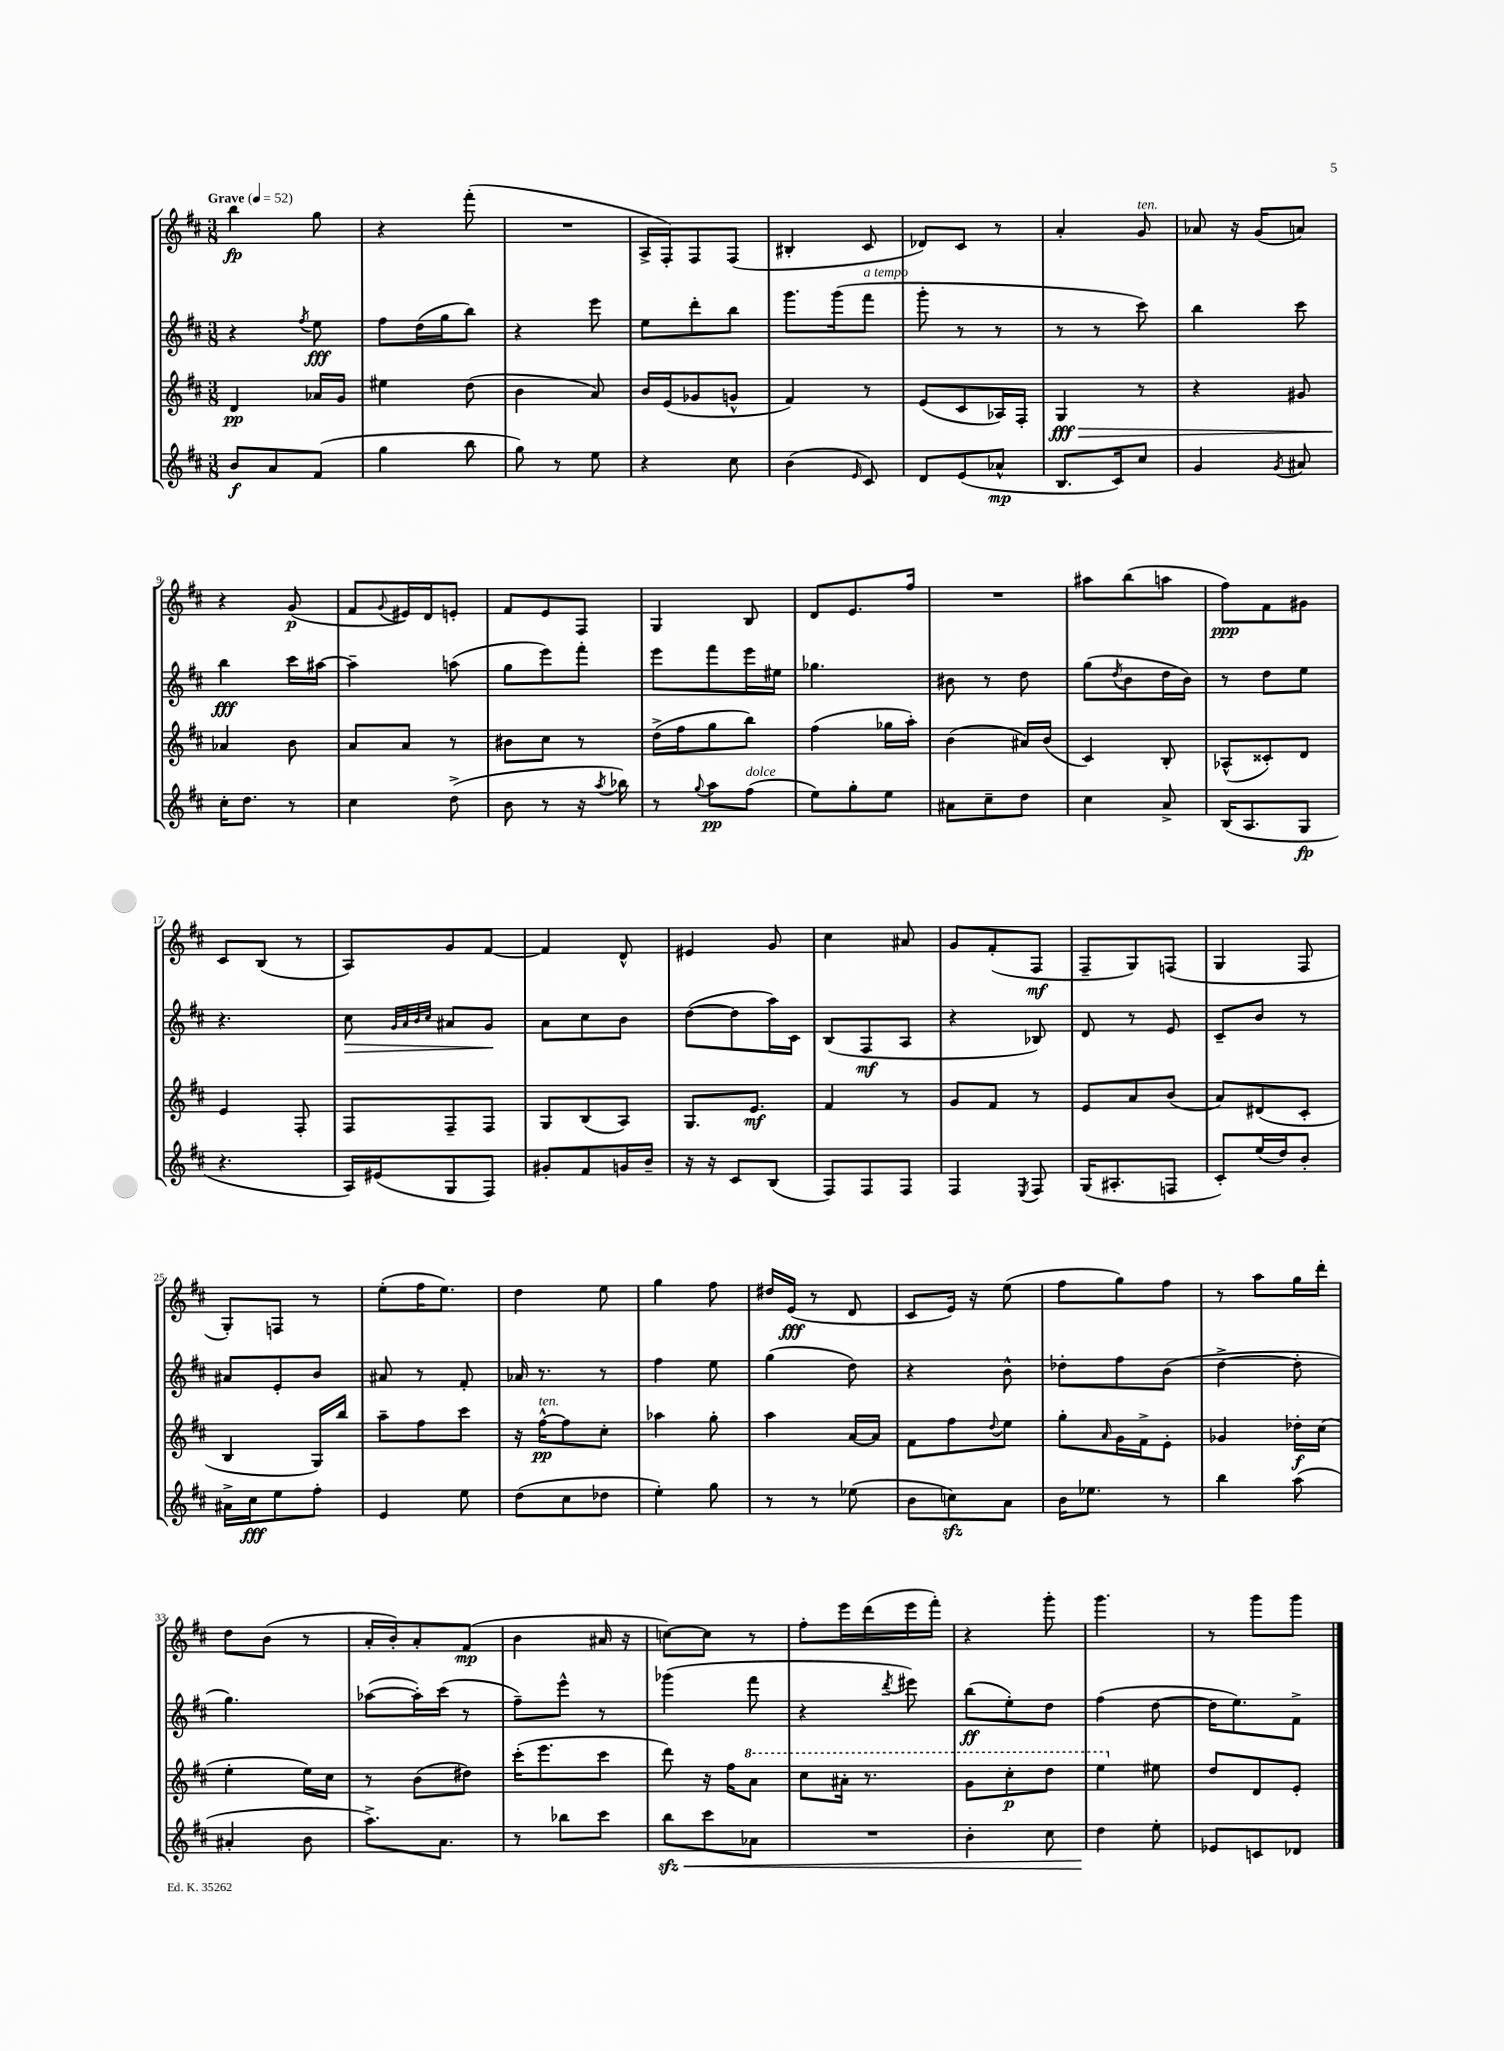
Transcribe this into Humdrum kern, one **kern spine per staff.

**kern	**dynam	**kern	**dynam	**kern	**dynam	**kern	**dynam
*part4	*part4	*part3	*part3	*part2	*part2	*part1	*part1
*staff4	*staff4	*staff3	*staff3	*staff2	*staff2	*staff1	*staff1
*clefG2	*	*clefG2	*	*clefG2	*	*clefG2	*
*k[f#c#]	*	*k[f#c#]	*	*k[f#c#]	*	*k[f#c#]	*
*M3/8	*	*M3/8	*	*M3/8	*	*M3/8	*
*MM52	*	*MM52	*	*MM52	*	*MM52	*
=1	=1	=1	=1	=1	=1	=1	=1
!	!	!	!	!	!	!LO:TX:a:B:t=Grave	!
8b/L	f	4d/	pp	4r	.	4bb\	fp
8a/	.	.	.	.	.	.	.
.	.	.	.	8qff#/	.	.	.
(8f#/J	.	16a-X/LL	.	8ee\	fff	8gg\	.
.	.	16g/JJ	.	.	.	.	.
=2	=2	=2	=2	=2	=2	=2	=2
4gg\	.	4ee#X\	.	8ff#\L	.	4r	.
.	.	.	.	(16dd\L	.	.	.
.	.	.	.	16gg\J	.	.	.
8bb\	.	(8dd\	.	8bb\J)	.	(8fff#'\	.
=3	=3	=3	=3	=3	=3	=3	=3
8gg\)	.	4b\	.	4r	.	4.r	.
8r	.	.	.	.	.	.	.
8ee\	.	8a/)	.	8eee\	.	.	.
=4	=4	=4	=4	=4	=4	=4	=4
4r	.	16b/LL	.	8ee\L	.	16A^/LL	.
.	.	(16e/J	.	.	.	16F#'/J)	.
.	.	8g-X/	.	8ddd'\	.	8F#/	.
8cc#\	.	8gn^^/J	.	8bb\J	.	(8F#/J	.
=5	=5	=5	=5	=5	=5	=5	=5
(4b\	.	4f#/)	.	8.ggg\L	.	4B#X'/	.
.	.	.	.	(16ggg\k	.	.	.
16qqe/	.	.	.	.	.	.	.
!	!	!	!	!LO:TX:a:i:t=a tempo	!	!	!
8c#/)	.	8r	.	8fff#\J	.	8c#/	.
=6	=6	=6	=6	=6	=6	=6	=6
8d/L	.	(8e/L	.	8ggg'\	.	8d-X/L)	.
(8e/	.	8c#/	.	8r	.	8c#/J	.
8a-X^^/J	mp	16A-X/L)	.	8r	.	8r	.
.	.	16F#'/JJ	.	.	.	.	.
=7	=7	=7	=7	=7	=7	=7	=7
!	!	!	!LO:HP:b	!	!	!	!
8.B/L	.	4G/	> fff	8r	.	4a'/	.
.	.	.	.	8r	.	.	.
16c#/k)	.	.	.	.	.	.	.
!	!	!	!	!	!	!LO:TX:a:i:t=ten.	!
8cc#/J	.	8r	.	8ccc#\)	.	8g/	.
=8	=8	=8	=8	=8	=8	=8	=8
4g/	.	4r	.	4bb\	.	8a-X/	.
.	.	.	.	.	.	16r	.
.	.	.	.	.	.	(16g/KL	.
8qg/	.	.	.	.	.	.	.
8a#X/	.	8g#X/	.	8ccc#\	.	8an/J)	.
!!LO:LB:g=z
=9	=9	=9	=9	=9	=9	=9	=9
16cc#'\KL	.	4a-X/	.	4bb\	fff	4r	.
8.dd\J	.	.	.	.	.	.	.
8r	.	8b\	]	16ccc#\LL	.	(8g/	p
.	.	.	.	[16aa#X\JJ	.	.	.
=10	=10	=10	=10	=10	=10	=10	=10
4cc#\	.	8a/L	.	4aa#~\]	.	8f#/L	.
.	.	.	.	.	.	8qqg/	.
.	.	8a/J	.	.	.	16e#X/L)	.
.	.	.	.	.	.	16d/J	.
(8dd^\	.	8r	.	(8aan\	.	8en'/J	.
=11	=11	=11	=11	=11	=11	=11	=11
8b\	.	8b#X\L	.	8gg\L	.	8f#/L	.
8r	.	8cc#\J	.	8eee\)	.	8e/	.
16r	.	8r	.	8fff#'\J	.	8F#/J	.
8qaa/	.	.	.	.	.	.	.
16bb-X\)	.	.	.	.	.	.	.
=12	=12	=12	=12	=12	=12	=12	=12
8r	.	(16dd^\LL	.	8eee\L	.	4G/	.
.	.	16ff#\J	.	.	.	.	.
8qqgg/	.	.	.	.	.	.	.
8aa\L	pp	8gg\	.	8fff#\	.	.	.
!LO:TX:a:i:t=dolce	!	!	!	!	!	!	!
(8ff#\J	.	8bb\J)	.	16eee\L	.	8B/	.
.	.	.	.	16ee#X\JJ	.	.	.
=13	=13	=13	=13	=13	=13	=13	=13
8ee\L)	.	(4ff#\	.	4.gg-X\	.	8d/L	.
8gg'\	.	.	.	.	.	8.e/	.
8ee\J	.	16gg-X\LL	.	.	.	.	.
.	.	16aa'\JJ)	.	.	.	16ff#/Jk	.
=14	=14	=14	=14	=14	=14	=14	=14
8a#X\L	.	(4b\	.	8b#X\	.	4.r	.
8cc#~\	.	.	.	8r	.	.	.
8dd\J	.	16a#X/LL)	.	8dd\	.	.	.
.	.	(16b/JJ	.	.	.	.	.
=15	=15	=15	=15	=15	=15	=15	=15
4cc#\	.	4c#/)	.	(8gg\L	.	8aa#X\L	.
.	.	.	.	8qdd/	.	.	.
.	.	.	.	8b\	.	(8bb\	.
8a^/	.	8B'/	.	16dd\L	.	8aan\J	.
.	.	.	.	16b\JJ)	.	.	.
=16	=16	=16	=16	=16	=16	=16	=16
(16B/KL	.	(8A-X^^/L	.	8r	.	8ff#\L)	ppp
8.A/	.	.	.	.	.	.	.
.	.	8c##X'/)	.	8dd\L	.	8f#\	.
8G/J	fp	8d/J	.	8ee\J	.	8g#X\J	.
!!LO:LB:g=z
=17	=17	=17	=17	=17	=17	=17	=17
4.r	.	4e/	.	4.r	.	8c#/L	.
.	.	.	.	.	.	(8B/J	.
.	.	8F#'/	.	.	.	8r	.
=18	=18	=18	=18	=18	=18	=18	=18
!	!	!	!	!	!LO:HP:b	!	!
16A/LL)	.	8F#/L	.	8cc#\	>	8A/L)	.
(16e#X/J	.	.	.	.	.	.	.
.	.	.	.	32qqg/LLL	.	.	.
.	.	.	.	32qqa/	.	.	.
.	.	.	.	32qqb/	.	.	.
.	.	.	.	32qqcc#/JJJ	.	.	.
8G/	.	8F#~/	.	8a#X/L	.	8g/	.
8F#/J)	.	8F#/J	.	8g/J	.	[8f#/J	.
.	.	.	.	.	]	.	.
=19	=19	=19	=19	=19	=19	=19	=19
8g#X'/L	.	8G/L	.	8a\L	.	4f#/]	.
8f#/	.	(8B/	.	8cc#\	.	.	.
16gn/L	.	8A/J)	.	8b\J	.	8d^^/	.
16b~/JJ	.	.	.	.	.	.	.
=20	=20	=20	=20	=20	=20	=20	=20
16r	.	8.G/L	.	([8dd\L	.	4e#X/	.
16r	.	.	.	.	.	.	.
8c#/L	.	.	.	8dd\]	.	.	.
.	.	8.e/J	mf	.	.	.	.
(8B/J	.	.	.	16aa\L)	.	8g/	.
.	.	.	.	16c#\JJ	.	.	.
=21	=21	=21	=21	=21	=21	=21	=21
8F#/L)	.	4f#/	.	(8B/L	.	4cc#\	.
8F#/	.	.	.	8F#/	mf	.	.
8F#/J	.	8r	.	8A/J	.	8a#X/	.
=22	=22	=22	=22	=22	=22	=22	=22
4F#/	.	8g/L	.	4r	.	8g/L	.
.	.	8f#/J	.	.	.	(8f#'/	.
8qE/	.	.	.	.	.	.	.
8F#/	.	8r	.	8B-X/)	.	8F#/J	mf
=23	=23	=23	=23	=23	=23	=23	=23
(16G/KL	.	8e/L	.	8d/	.	8F#~/L	.
8.A#X'/	.	.	.	.	.	.	.
.	.	8a/	.	8r	.	8G/)	.
8Fn/J	.	(8b/J	.	8e/	.	(8Fn/J	.
=24	=24	=24	=24	=24	=24	=24	=24
8c#'/L)	.	8a/L)	.	8c#~/L	.	4G/	.
(16ee/L	.	(8d#X/	.	8b/J	.	.	.
16dd/J)	.	.	.	.	.	.	.
8b'/J	.	8c#'/J	.	8r	.	8F#/	.
!!LO:LB:g=z
=25	=25	=25	=25	=25	=25	=25	=25
16a#X^\LL	.	4B/	.	8a#X/L	.	8G'/L)	.
16cc#\J	fff	.	.	.	.	.	.
8ee\	.	.	.	8e'/	.	8Fn/J	.
8ff#'\J	.	16G/LL)	.	8b/J	.	8r	.
.	.	16bb/JJ	.	.	.	.	.
=26	=26	=26	=26	=26	=26	=26	=26
4e/	.	8aa~\L	.	8a#X/	.	(8ee'\L	.
.	.	8ff#\	.	8r	.	16ff#\K	.
.	.	.	.	.	.	8.ee\J)	.
8ee\	.	8ccc#\J	.	8f#'/	.	.	.
=27	=27	=27	=27	=27	=27	=27	=27
(8dd\L	.	16r	.	16a-X/	.	4dd\	.
!	!	!LO:TX:a:i:t=ten.	!	!	!	!	!
.	.	[16ff#^^\KL	pp	8.r	.	.	.
8cc#\	.	8ff#\]	.	.	.	.	.
8dd-X\J	.	8cc#'\J	.	8r	.	8ee\	.
=28	=28	=28	=28	=28	=28	=28	=28
4ee'\)	.	4aa-X\	.	4ff#\	.	4gg\	.
8gg\	.	8gg'\	.	8ee\	.	8ff#\	.
=29	=29	=29	=29	=29	=29	=29	=29
8r	.	4aa\	.	(4gg\	.	16dd#X/LL	.
.	.	.	.	.	.	(16e/JJ	fff
8r	.	.	.	.	.	8r	.
(8ee-X\	.	[16a/LL	.	8dd\)	.	8d/	.
.	.	16a/JJ]	.	.	.	.	.
=30	=30	=30	=30	=30	=30	=30	=30
8b\L	.	8f#\L	.	4r	.	8c#/L	.
8ccnzz\)	.	8ff#\	.	.	.	16e/Jk)	.
.	.	.	.	.	.	16r	.
.	.	8qqdd/	.	.	.	.	.
8a\J	.	8ee\J	.	8b^^\	.	(8ee\	.
=31	=31	=31	=31	=31	=31	=31	=31
16b\KL	.	8gg'\L	.	8dd-X'\L	.	8ff#\L	.
8.ee-X\J	.	.	.	.	.	.	.
.	.	16qqa/	.	.	.	.	.
.	.	16g\L	.	8ff#\	.	8gg\)	.
.	.	16f#^\J	.	.	.	.	.
8r	.	8e'\J	.	(8b\J	.	8ff#\J	.
=32	=32	=32	=32	=32	=32	=32	=32
4bb\	.	4g-X/	.	[4dd^\	.	8r	.
.	.	.	.	.	.	8aa\L	.
(8aa\	.	16dd-X'\LL	f	8dd'\]	.	16gg\L	.
.	.	(16cc#\JJ	.	.	.	16ddd'\JJ	.
!!LO:LB:g=z
=33	=33	=33	=33	=33	=33	=33	=33
4a#X'/	.	4ee'\	.	4.gg\)	.	8dd\L	.
.	.	.	.	.	.	(8b\J	.
8b\	.	16ee\LL)	.	.	.	8r	.
.	.	16cc#\JJ	.	.	.	.	.
=34	=34	=34	=34	=34	=34	=34	=34
8.aa^\L)	.	8r	.	([8aa-X\L	.	16a'/LL	.
.	.	.	.	.	.	16b'/J)	.
.	.	(8b\L	.	16aa-'\L])	.	8a'/	.
8.a\J	.	.	.	(16ccc#\JJ	.	.	.
.	.	8dd#X\J)	.	8r	.	(8f#/J	mp
=35	=35	=35	=35	=35	=35	=35	=35
8r	.	(16ccc#'\KL	.	8ff#~\L)	.	4b\	.
.	.	8.eee\	.	.	.	.	.
8bb-X\L	.	.	.	8eee^^\J	.	.	.
8ccc#\J	.	8ccc#\J	.	8r	.	16a#X/	.
.	.	.	.	.	.	16r	.
=36	=36	=36	=36	=36	=36	=36	=36
!	!LO:HP:b	!	!	!	!	!	!
8bbzz\L	<	8ddd\)	.	(4ggg-X\	.	[8ccn\L)	.
8ccc#\	.	16r	.	.	.	8cc\J]	.
.	.	16ff#\KL	.	.	.	.	.
*	*	*8va	*	*	*	*	*
8a-X\J	.	8aa\J	.	8fff#\	.	8r	.
=37	=37	=37	=37	=37	=37	=37	=37
4.r	.	8ccc#\L	.	4r	.	8ff#'\L	.
.	.	16aa#X'\Jk	.	.	.	16eee\L	.
.	.	8.r	.	.	.	(16ddd\	.
.	.	.	.	8qddd/	.	.	.
.	.	.	.	8eee#X\)	.	16eee\	.
.	.	.	.	.	.	16fff#'\JJ)	.
=38	=38	=38	=38	=38	=38	=38	=38
4b'\	.	8gg\L	.	(8bb\L	ff	4r	.
.	.	8ccc#'\	p	8ee'\)	.	.	.
8cc#\	.	8ddd\J	.	8dd\J	.	8ggg'\	.
=39	=39	=39	=39	=39	=39	=39	=39
4dd\	.	4eee\	.	(4ff#\	.	4.ggg\	.
*	*	*X8va	*	*	*	*	*
8ee'\	[	8ee#X\	.	[8dd\	.	.	.
=40	=40	=40	=40	=40	=40	=40	=40
8e-X/L	.	8dd/L	.	16dd\KL]	.	8r	.
.	.	.	.	8.ee\)	.	.	.
8cn/	.	8d/	.	.	.	8ggg\L	.
8d-X/J	.	8e'/J	.	8f#^\J	.	8ggg\J	.
==	==	==	==	==	==	==	==
*-	*-	*-	*-	*-	*-	*-	*-
